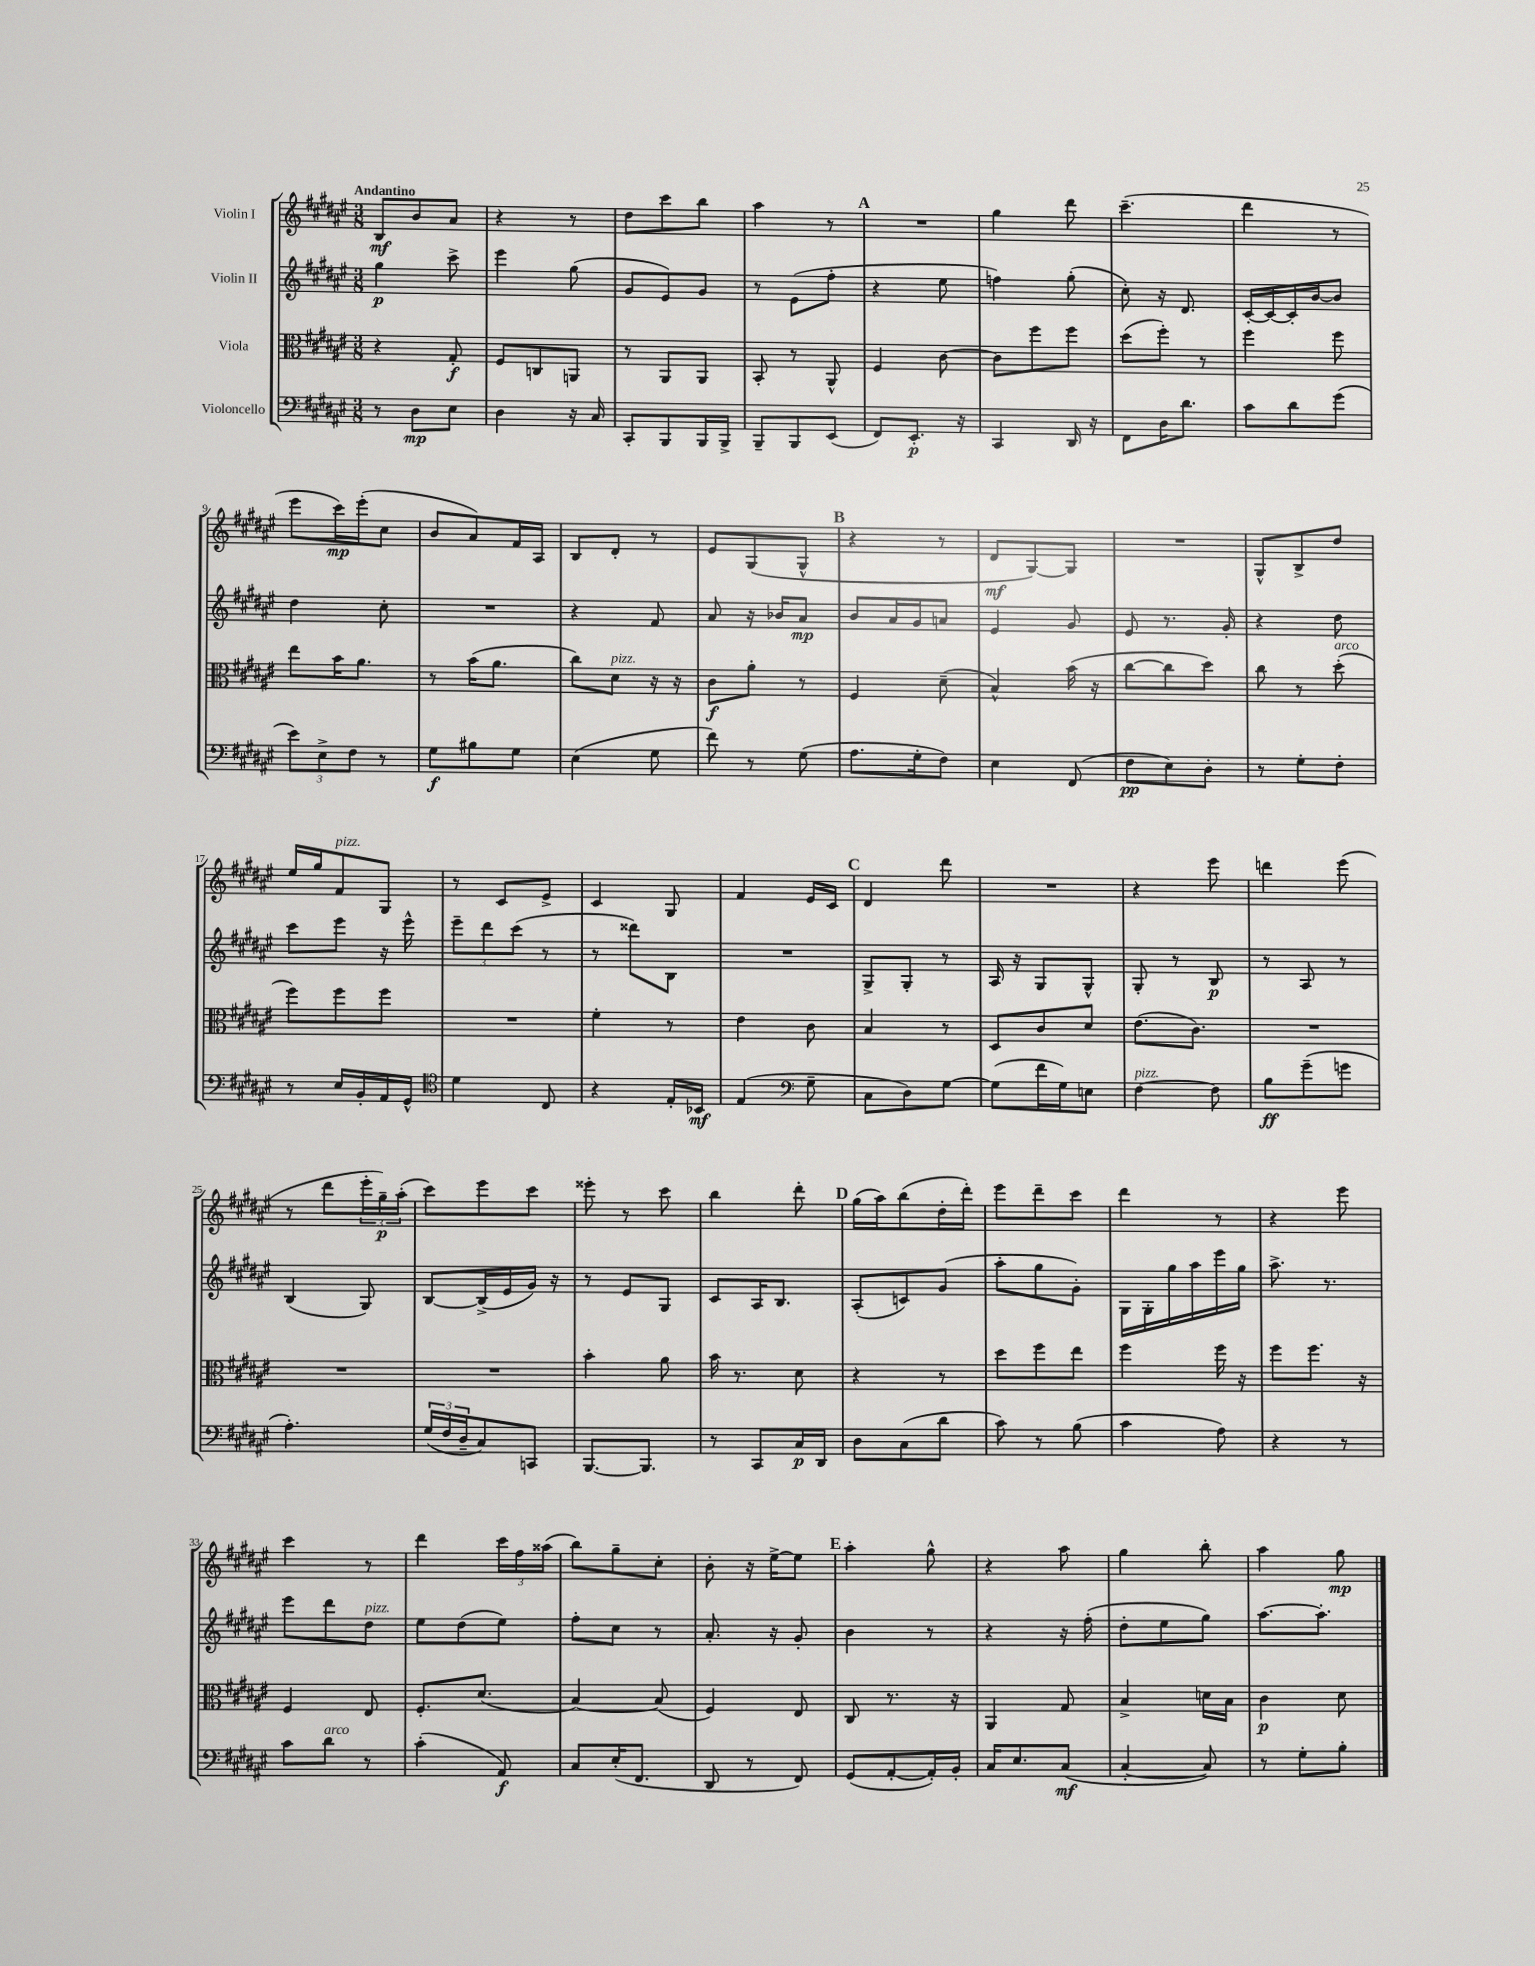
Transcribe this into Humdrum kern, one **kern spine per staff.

**kern	**dynam	**kern	**dynam	**kern	**dynam	**kern	**dynam
*part4	*part4	*part3	*part3	*part2	*part2	*part1	*part1
*staff4	*staff4	*staff3	*staff3	*staff2	*staff2	*staff1	*staff1
*I"Violoncello	*	*I"Viola	*	*I"Violin II	*	*I"Violin I	*
*clefF4	*	*clefC3	*	*clefG2	*	*clefG2	*
*k[f#c#g#d#a#e#]	*	*k[f#c#g#d#a#e#]	*	*k[f#c#g#d#a#e#]	*	*k[f#c#g#d#a#e#]	*
*M3/8	*	*M3/8	*	*M3/8	*	*M3/8	*
=1	=1	=1	=1	=1	=1	=1	=1
!	!	!	!	!	!	!LO:TX:a:B:t=Andantino	!
8r	.	4r	.	4gg#\	p	8B/L	mf
8D#\L	mp	.	.	.	.	8b/	.
8E#\J	.	8G#'/	f	8ccc#^\	.	8a#/J	.
=2	=2	=2	=2	=2	=2	=2	=2
4D#\	.	8F#/L	.	4eee#\	.	4r	.
.	.	8Cn/	.	.	.	.	.
16r	.	8AAn/J	.	(8gg#\	.	8r	.
16C#/	.	.	.	.	.	.	.
=3	=3	=3	=3	=3	=3	=3	=3
8CC#'/L	.	8r	.	8g#/L	.	8dd#\L	.
8BBB/	.	8AA#/L	.	8e#/)	.	8ccc#\	.
16BBB/L	.	8AA#/J	.	8g#/J	.	8bb\J	.
16BBB^/JJ	.	.	.	.	.	.	.
=4	=4	=4	=4	=4	=4	=4	=4
8BBB~/L	.	8BB'/	.	8r	.	4aa#\	.
8BBB/	.	8r	.	(8e#\L	.	.	.
(8EE#/J	.	8AA#^^/	.	8ff#'\J	.	8r	.
!!LO:REH:place=s1:t=A
=5	=5	=5	=5	=5	=5	=5	=5
8FF#/L)	.	4F#/	.	4r	.	4.r	.
8.EE#'/J	p	.	.	.	.	.	.
.	.	[8c#\	.	8ee#\	.	.	.
16r	.	.	.	.	.	.	.
=6	=6	=6	=6	=6	=6	=6	=6
4CC#/	.	8c#\L]	.	4ffn\)	.	4gg#\	.
.	.	8ff#\	.	.	.	.	.
16DD#/	.	8ff#\J	.	(8gg#'\	.	8ddd#\	.
16r	.	.	.	.	.	.	.
=7	=7	=7	=7	=7	=7	=7	=7
8FF#\L	.	(8dd#\L	.	8cc#'\)	.	(4.ccc#~\	.
16D#\K	.	8ff#'\J)	.	16r	.	.	.
8.d#\J	.	.	.	8.d#/	.	.	.
.	.	8r	.	.	.	.	.
=8	=8	=8	=8	=8	=8	=8	=8
8c#\L	.	4ff#\	.	[16c#'/LL	.	4ddd#\	.
.	.	.	.	16c#/_	.	.	.
8d#\	.	.	.	16c#'/]	.	.	.
.	.	.	.	[16b/J	.	.	.
(8g#\J	.	8ff#\	.	8b/J]	.	8r	.
!!LO:LB:g=z
=9	=9	=9	=9	=9	=9	=9	=9
12e#\L)	.	8ee#\L	.	4dd#\	.	8eee#\L	.
12E#^\	.	.	.	.	.	.	.
.	.	16b\K	.	.	.	16ccc#\L)	mp
12F#\J	.	.	.	.	.	.	.
.	.	8.a#\J	.	.	.	(16eee#'\J	.
8r	.	.	.	8cc#'\	.	8cc#\J	.
=10	=10	=10	=10	=10	=10	=10	=10
8G#\L	f	8r	.	4.r	.	8b/L	.
8B#X\	.	(16b\KL	.	.	.	8a#/)	.
.	.	8.a#\J	.	.	.	.	.
8G#\J	.	.	.	.	.	16f#/L	.
.	.	.	.	.	.	16A#/JJ	.
=11	=11	=11	=11	=11	=11	=11	=11
(4E#\	.	8cc#\L)	.	4r	.	8B/L	.
!	!	!LO:TX:a:i:t=pizz.	!	!	!	!	!
.	.	8d#\J	.	.	.	8d#'/J	.
8G#\	.	16r	.	8f#/	.	8r	.
.	.	16r	.	.	.	.	.
=12	=12	=12	=12	=12	=12	=12	=12
8f#\)	.	8c#\L	f	8a#/	.	8e#/L	.
8r	.	8a#'\J	.	16r	.	(8G#/	.
.	.	.	.	16b-X/KL	.	.	.
(8G#\	.	8r	.	8a#/J	mp	8G#^^/J	.
!!LO:REH:place=s1:t=B
=13	=13	=13	=13	=13	=13	=13	=13
8.A#\L	.	4F#/	.	8b/L	.	4r	.
.	.	.	.	16a#/L	.	.	.
16G#'\k	.	.	.	16g#/J	.	.	.
8F#\J)	.	(8d#~\	.	8an/J	.	8r	.
=14	=14	=14	=14	=14	=14	=14	=14
4E#\	.	4B^^/)	.	4e#/	.	8d#/L	mf
.	.	.	.	.	.	[8G#/)	.
(8FF#/	.	(16b\	.	8g#/	.	8G#/J]	.
.	.	16r	.	.	.	.	.
=15	=15	=15	=15	=15	=15	=15	=15
8F#\L	pp	[8cc#\L	.	8e#/	.	4.r	.
8E#\)	.	8cc#\]	.	8.r	.	.	.
8D#'\J	.	8dd#\J)	.	.	.	.	.
.	.	.	.	16g#'/	.	.	.
=16	=16	=16	=16	=16	=16	=16	=16
8r	.	8cc#\	.	4r	.	8G#^^/L	.
8G#'\L	.	8r	.	.	.	8B^/	.
!	!	!LO:TX:a:i:t=arco	!	!	!	!	!
8F#'\J	.	(8dd#'\	.	8dd#\	.	8dd#/J	.
!!LO:LB:g=z
=17	=17	=17	=17	=17	=17	=17	=17
8r	.	8ff#\L)	.	8ccc#\L	.	16ee#/LL	.
.	.	.	.	.	.	16gg#/J	.
!	!	!	!	!	!	!LO:TX:a:i:t=pizz.	!
16E#/LL	.	8ff#\	.	8eee#\J	.	8f#/	.
16BB'/	.	.	.	.	.	.	.
16AA#/	.	8ff#\J	.	16r	.	8G#/J	.
16GG#^^/JJ	.	.	.	16eee#^^\	.	.	.
=18	=18	=18	=18	=18	=18	=18	=18
*clefC4	*	*	*	*	*	*	*
4d#\	.	4.r	.	12eee#~\L	.	8r	.
.	.	.	.	12ddd#\	.	.	.
.	.	.	.	.	.	8c#/L	.
.	.	.	.	(12ccc#\J	.	.	.
8C#/	.	.	.	8r	.	8e#^/J	.
=19	=19	=19	=19	=19	=19	=19	=19
4r	.	4f#'\	.	8r	.	4c#/	.
.	.	.	.	8ddd##X\L)	.	.	.
16E#'/LL	.	8r	.	8B\J	.	8G#/	.
16BB-X/JJ	mf	.	.	.	.	.	.
=20	=20	=20	=20	=20	=20	=20	=20
(4E#/	.	4e#\	.	4.r	.	4f#/	.
*clefF4	*	*	*	*	*	*	*
8G#~\	.	8c#\	.	.	.	16e#/LL	.
.	.	.	.	.	.	16c#/JJ	.
!!LO:REH:place=s1:t=C
=21	=21	=21	=21	=21	=21	=21	=21
8C#\L	.	4B/	.	8G#^/L	.	4d#/	.
8D#\)	.	.	.	8G#'/J	.	.	.
[8G#\J	.	8r	.	8r	.	8ddd#\	.
=22	=22	=22	=22	=22	=22	=22	=22
(8G#\L]	.	8D#/L	.	16A#/	.	4.r	.
.	.	.	.	16r	.	.	.
16f#\L	.	8c#/	.	8G#/L	.	.	.
16G#\J)	.	.	.	.	.	.	.
8En\J	.	8d#/J	.	8G#^^/J	.	.	.
=23	=23	=23	=23	=23	=23	=23	=23
!LO:TX:a:i:t=pizz.	!	!	!	!	!	!	!
[4F#\	.	(8.e#\L	.	8G#'/	.	4r	.
.	.	.	.	8r	.	.	.
.	.	8.c#\J)	.	.	.	.	.
8F#\]	.	.	.	8B/	p	8eee#\	.
=24	=24	=24	=24	=24	=24	=24	=24
8B\L	ff	4.r	.	8r	.	4dddn\	.
(8g#~\	.	.	.	8A#/	.	.	.
8gn\J	.	.	.	8r	.	(8eee#\	.
!!LO:LB:g=z
=25	=25	=25	=25	=25	=25	=25	=25
4.A#'\)	.	4.r	.	(4B/	.	8r	.
.	.	.	.	.	.	8ddd#\L	.
.	.	.	.	8G#/)	.	24eee#'\L	.
.	.	.	.	.	.	24gg#~\)	p
.	.	.	.	.	.	(24aa#'\JJ	.
=26	=26	=26	=26	=26	=26	=26	=26
(24G#/LL	.	4.r	.	[8B/L	.	8ccc#\L)	.
24F#/	.	.	.	.	.	.	.
24D#~/J	.	.	.	.	.	.	.
8C#/)	.	.	.	(16B^/L]	.	8eee#\	.
.	.	.	.	16e#/	.	.	.
8CCn/J	.	.	.	16g#/JJ)	.	8ccc#\J	.
.	.	.	.	16r	.	.	.
=27	=27	=27	=27	=27	=27	=27	=27
[8.BBB/L	.	4b'\	.	8r	.	8eee##X'\	.
.	.	.	.	8e#/L	.	8r	.
8.BBB/J]	.	.	.	.	.	.	.
.	.	8a#\	.	8G#/J	.	8ccc#\	.
=28	=28	=28	=28	=28	=28	=28	=28
8r	.	16b\	.	8c#/L	.	4bb\	.
.	.	8.r	.	.	.	.	.
8CC#/L	.	.	.	16A#/K	.	.	.
.	.	.	.	8.B/J	.	.	.
16C#/L	p	8d#\	.	.	.	8ddd#'\	.
16DD#/JJ	.	.	.	.	.	.	.
!!LO:REH:place=s1:t=D
=29	=29	=29	=29	=29	=29	=29	=29
8D#\L	.	4r	.	(8A#'/L	.	(16gg#\LL	.
.	.	.	.	.	.	16aa#\J)	.
(8C#\	.	.	.	8cn/)	.	(8bb\	.
8d#\J	.	8r	.	(8g#/J	.	16dd#'\L	.
.	.	.	.	.	.	16ddd#'\JJ)	.
=30	=30	=30	=30	=30	=30	=30	=30
8c#\)	.	8dd#\L	.	8aa#'\L	.	8eee#\L	.
8r	.	8ff#\	.	8gg#\	.	8ddd#~\	.
(8B\	.	8ee#\J	.	8g#'\J)	.	8ccc#\J	.
=31	=31	=31	=31	=31	=31	=31	=31
4c#\	.	4ff#\	.	16G#\LL	.	4ddd#\	.
.	.	.	.	16G#'\	.	.	.
.	.	.	.	16gg#\	.	.	.
.	.	.	.	16aa#\	.	.	.
8A#\)	.	16ff#\	.	16eee#\	.	8r	.
.	.	16r	.	16gg#\JJ	.	.	.
=32	=32	=32	=32	=32	=32	=32	=32
4r	.	8ff#\L	.	8.aa#^\	.	4r	.
.	.	8.ff#\J	.	.	.	.	.
.	.	.	.	8.r	.	.	.
8r	.	.	.	.	.	8eee#\	.
.	.	16r	.	.	.	.	.
!!LO:LB:g=z
=33	=33	=33	=33	=33	=33	=33	=33
8c#\L	.	4F#/	.	8eee#\L	.	4ccc#\	.
!LO:TX:a:i:t=arco	!	!	!	!	!	!	!
8d#\J	.	.	.	8ddd#\	.	.	.
!	!	!	!	!LO:TX:a:i:t=pizz.	!	!	!
8r	.	8E#/	.	8dd#\J	.	8r	.
=34	=34	=34	=34	=34	=34	=34	=34
(4c#'\	.	8.F#'/L	.	8ee#\L	.	4ddd#\	.
.	.	.	.	(8dd#\	.	.	.
.	.	(8.d#/J	.	.	.	.	.
8AA#/)	f	.	.	8ee#\J)	.	24ccc#\LL	.
.	.	.	.	.	.	24ff#\	.
.	.	.	.	.	.	(24aa##X\JJ	.
=35	=35	=35	=35	=35	=35	=35	=35
8C#/L	.	[4B/)	.	8ff#'\L	.	8bb\L)	.
(16E#'/K	.	.	.	8cc#\J	.	8gg#~\	.
8.FF#/J	.	.	.	.	.	.	.
.	.	(8B/]	.	8r	.	8cc#'\J	.
=36	=36	=36	=36	=36	=36	=36	=36
8DD#/	.	4F#/)	.	8.a#'/	.	8b'\	.
8r	.	.	.	.	.	16r	.
.	.	.	.	16r	.	[16ee#^\KL	.
8FF#/)	.	8E#/	.	8g#'/	.	8ee#\J]	.
!!LO:REH:place=s1:t=E
=37	=37	=37	=37	=37	=37	=37	=37
(8GG#/L	.	8C#/	.	4b\	.	4aa#'\	.
[8AA#'/	.	8.r	.	.	.	.	.
16AA#'/L])	.	.	.	8r	.	8gg#^^\	.
16BB'/JJ	.	16r	.	.	.	.	.
=38	=38	=38	=38	=38	=38	=38	=38
16C#/KL	.	4AA#/	.	4r	.	4r	.
8.E#/	.	.	.	.	.	.	.
(8C#/J	mf	8G#/	.	16r	.	8aa#\	.
.	.	.	.	(16ff#'\	.	.	.
=39	=39	=39	=39	=39	=39	=39	=39
[4C#'/	.	4B^/	.	8dd#'\L	.	4gg#\	.
.	.	.	.	8ee#\	.	.	.
8C#/])	.	16dn\LL	.	8gg#\J)	.	8bb'\	.
.	.	16B\JJ	.	.	.	.	.
=40	=40	=40	=40	=40	=40	=40	=40
8r	.	4c#\	p	[8.aa#\L	.	4aa#\	.
8G#'\L	.	.	.	.	.	.	.
.	.	.	.	8.aa#'\J]	.	.	.
8B'\J	.	8d#\	.	.	.	8gg#\	mp
==	==	==	==	==	==	==	==
*-	*-	*-	*-	*-	*-	*-	*-
